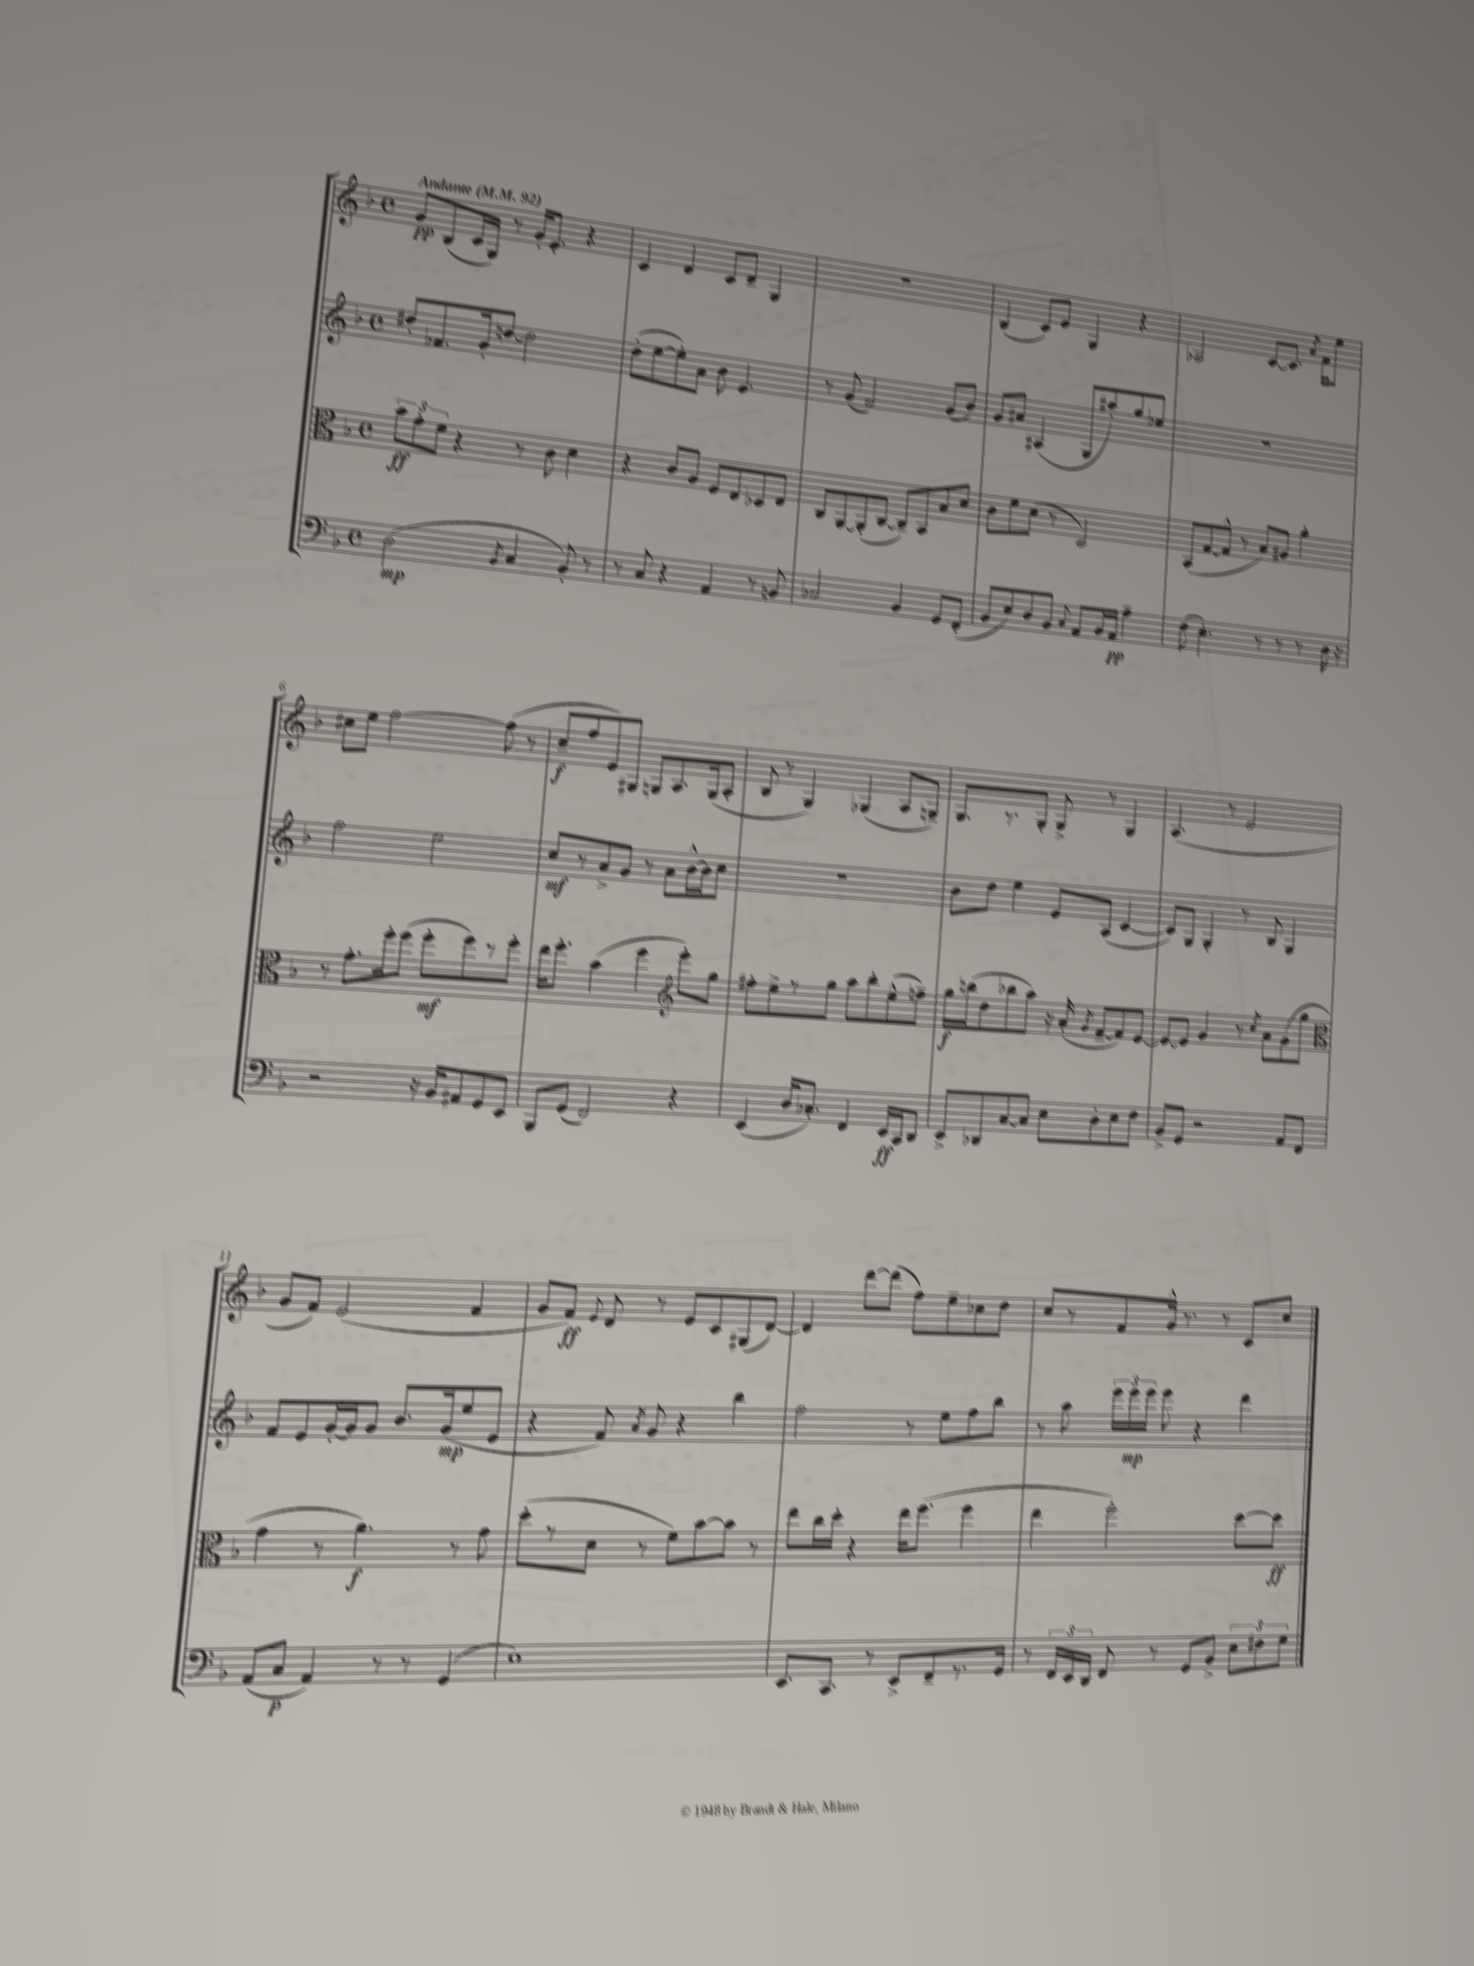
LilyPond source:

<<
\new StaffGroup <<
\new Staff = "s0" {
    \clef treble \key f \major \defaultTimeSignature \time 4/4 \tempo "Andante" 4 = 92
    \autoBeamOff g'8[\pp bes8( c'16 g16]) r8 g'16[-. e'8.]-. r4 |
    c'4 d'4 c'8[ d'8]-- g4 |
    R1 |
    bes4( c'8[) e'8] g4 r4 |
    aes2 c'8[~ c'8.] \acciaccatura { a'8 } f'16[ e''8] |
    cis''8[ e''8] f''2~ f''8( r8 |
    c''8[--\f f''8 e'8) gis8] g8[ a8. g16( a8]-. |
    bes8 r8 g4) ges4( a8[ g8]--) |
    g8.[ r8. g8]-. g8-> r8 g4 |
    a4.( r8 e'2 |
    g'8[ f'8]) e'2( f'4 |
    g'8[ f'8]\ff) \appoggiatura { e'8 } d'8 r8 e'8[ c'8 gis8( d'8]~) |
    d'4 d'''8[~ d'''8]( f''8[) e''8-- ces''8 d''8] |
    c''8[ r8 f'8 g'16]-^ r8. r8 c'8[ c''8] \bar "|." |
}
\new Staff = "s1" {
    \clef treble \key f \major \defaultTimeSignature \time 4/4
    \autoBeamOff dis''8[-. fes'8. g'16-. d''8]~ d''2 |
    d''8[-.( e''8~ e''8-.) a'8] bes'8 e'4. |
    r8 g'8( f'2) g'8[( bes'8]) |
    g'8[ ais'8] ais4( g8[ ais''8-.) g''8 ees''8] |
    R1 |
    f''2 e''2 |
    c''8[\mf r8 a'8-> g'8] r8 a'8[ bes'16~-^ bes'16 c''8] |
    R1 |
    bes'8[ d''8] e''4 e'8[ a8]( c'4~ |
    c'8[) g8] g4-. r8 bes8 g4 |
    f'8[ e'8 g'16~-. g'16 g'8] bes'8.[ g'16\mp( e''8 e'8] |
    r4 f'8) \acciaccatura { a'8 } g'8 r4 bes''4 |
    f''2 r8 e''8[ f''8 bes''8] |
    r8 a''8 \tuplet 3/2 { e'''16[ e'''16\mp e'''16] } e'''8 r4 d'''4 \bar "|." |
}
\new Staff = "s2" {
    \clef alto \key f \major \defaultTimeSignature \time 4/4
    \autoBeamOff \tuplet 3/2 { bes'8[\ff g'8-. f'8] } r4 r8 c'8 d'4 |
    r4 c'8[ a8] f8[ e8 des8 e8] |
    c8[ a,8~ a,8-.( c8]~ c8[--) bes,8 bes8 d'8] |
    c'8[ f'8 d'8]( r8 d2) |
    bes,8[( g8~ g8]-^ r8 bes8[) ais8] a'4-. |
    r8 g'8.[-. f''16-. f''8]( f''8[-.\mf f''8) r8 f''8]-. |
    e''16[ f''8.]-. bes'4( f''4 \clef treble e'''8[-.) g''8] |
    fis''8[-. e''8-> r8 g''8] a''8[ bes''8-. e''8-^( f''8]--) |
    g''16[\f b''16( d''8 bes''8 a''8]) r16 a'16-.( \acciaccatura { g'8 } f'8[~-- f'8) e'8]~ |
    e'8[~ e'8] g'4 r8 \acciaccatura { c''8 } a'8[ g'8( g''8] |
    \clef alto g'4 r8 a'4.\f) r8 g'8 |
    d''8[-.( r8 d'8] r8 f'8[) bes'8~ bes'8] r8 |
    e''8[ c''16 d''16]-. r4 e''16[ f''8.]( f''4 |
    e''4 f''2-.) d''8[~ d''8]\ff \bar "|." |
}
\new Staff = "s3" {
    \clef bass \key f \major \defaultTimeSignature \time 4/4
    \autoBeamOff d2\mp( \acciaccatura { bes,8 } c4 bes,8-.) r8 |
    r8 c8 r4 a,4 r8 b,8 |
    ces2 bes,4 g,8[ f,8]-.( |
    bes,8[ e8) d8 bes,8] \appoggiatura { c8 } a,8[ bes,16 a,16]\pp a4-- |
    f8( e4.-.) r8 r8 r8 d16 r16 |
    r2 r16 bes,16[ ais,8 g,8 e,8] |
    bes,,8[ g,8]( f,2) r4 |
    e,4( d16[ ces8.]-.) f,4 e,16[\ff c,16 d,8] |
    e,8[-> des,8 c8~ c8] e8[ d8-. e8 f8] |
    bes,8[-> g,8] r2 a,8[ f,8] |
    a,8[( c8]\p a,4) r8 r8 g,4( |
    e1) |
    e,8.[ c,8.] r8 e,8[-> f,8-- r8. g,16] |
    r8 \tuplet 3/2 { f,16[ e,16 d,16] } f,8 r8 g,8[ bes,8]-> \tuplet 3/2 { e8[ fis8 g8] } \bar "|." |
}
>>
>>
